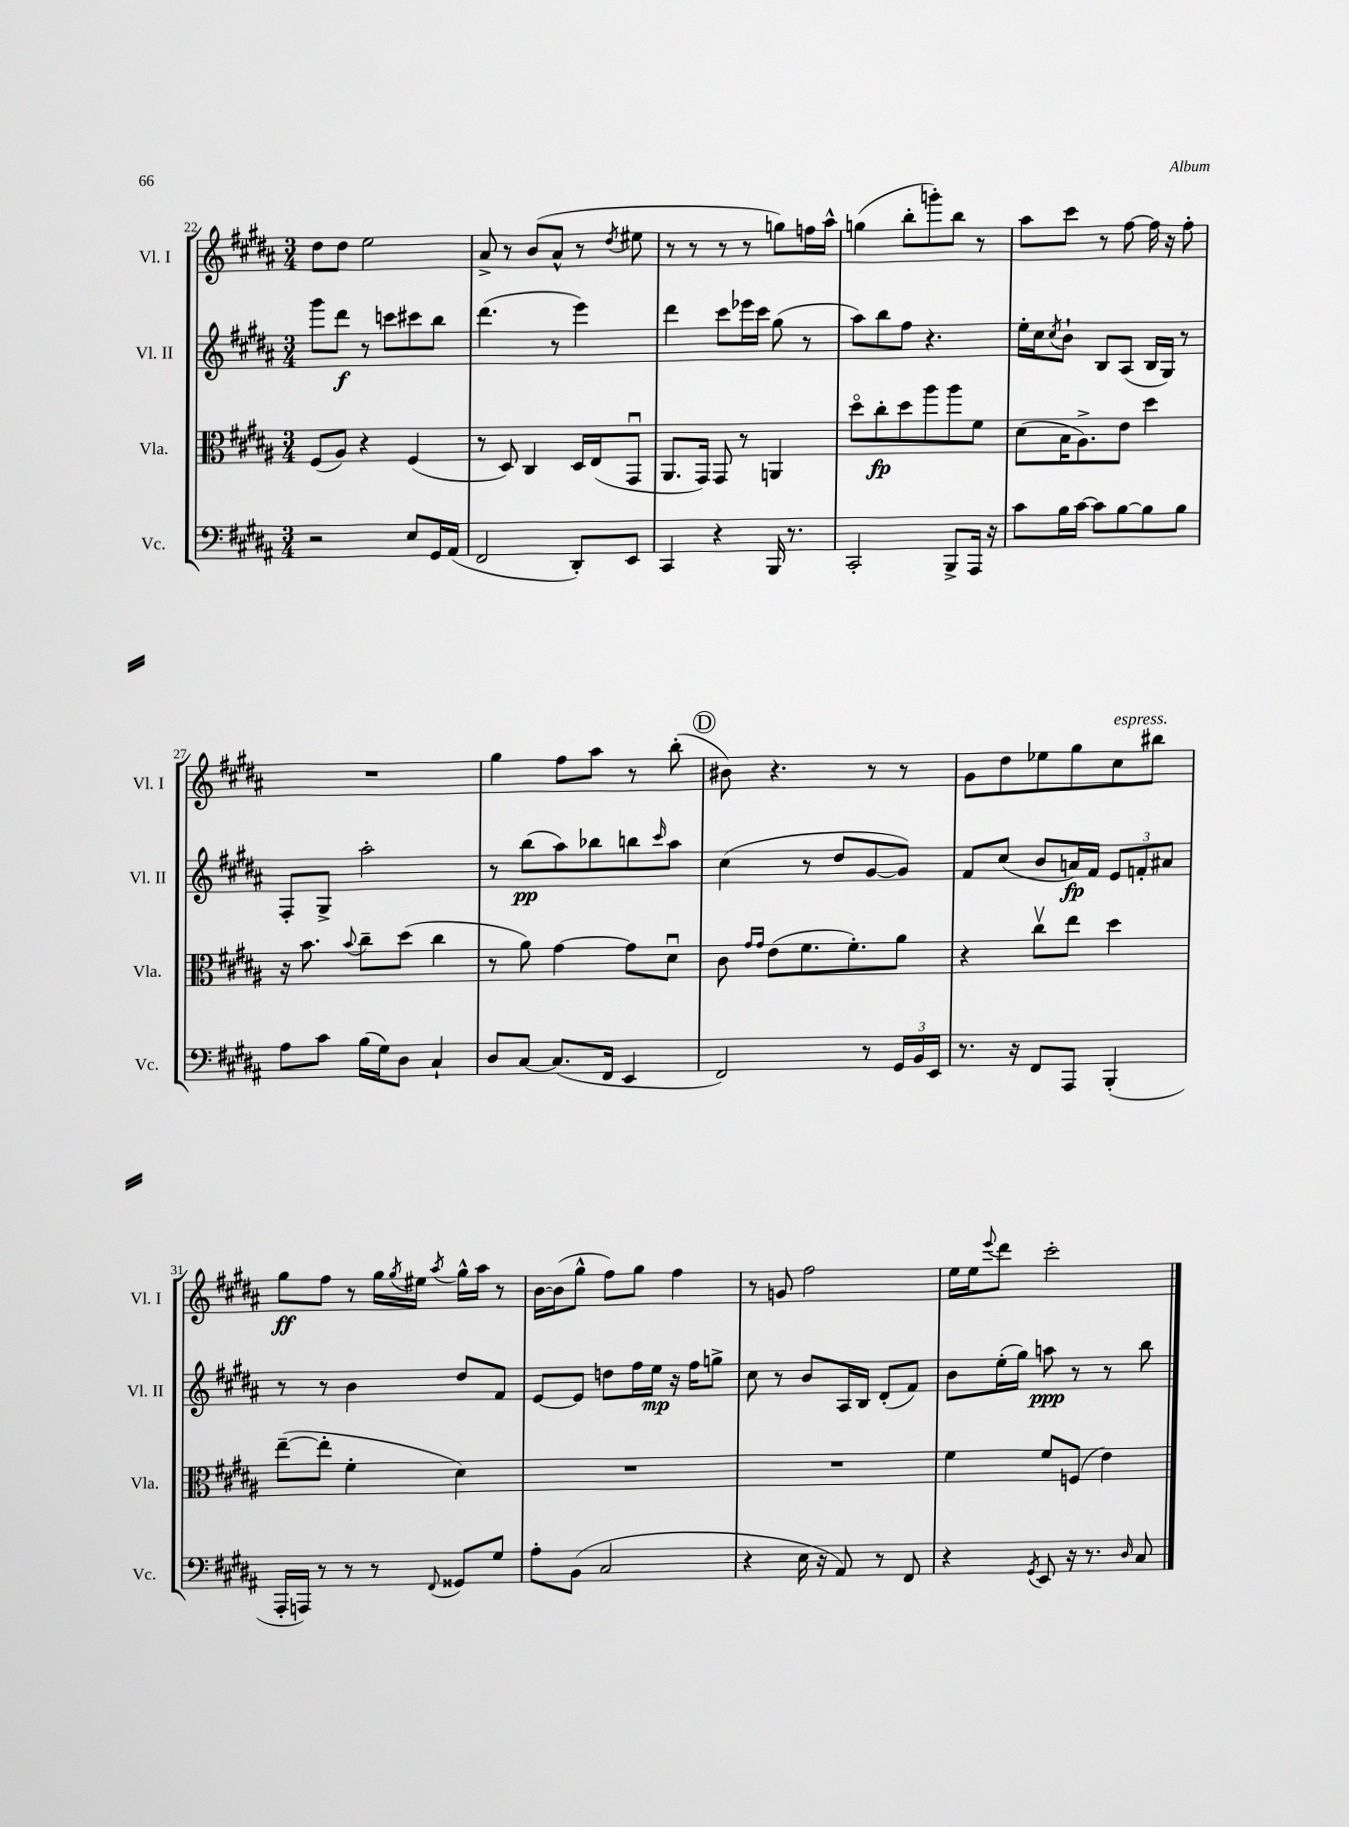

**kern	**kern	**dynam	**kern	**dynam	**kern	**dynam
*part4	*part3	*part3	*part2	*part2	*part1	*part1
*staff4	*staff3	*staff3	*staff2	*staff2	*staff1	*staff1
*I"Vc.	*I"Vla.	*	*I"Vl. II	*	*I"Vl. I	*
*I'Vc.	*I'Vla.	*	*I'Vl. II	*	*I'Vl. I	*
*clefF4	*clefC3	*	*clefG2	*	*clefG2	*
*k[f#c#g#d#a#]	*k[f#c#g#d#a#]	*	*k[f#c#g#d#a#]	*	*k[f#c#g#d#a#]	*
*M3/4	*M3/4	*	*M3/4	*	*M3/4	*
=22	=22	=22	=22	=22	=22	=22
2r	(8F#/L	.	8ggg#\L	.	8dd#\L	.
.	8A#/J)	.	8ddd#\J	f	8dd#\J	.
.	4r	.	8r	.	2ee\	.
.	.	.	8cccn\L	.	.	.
8E/L	(4F#/	.	8ccc#X\	.	.	.
16GG#/L	.	.	8bb\J	.	.	.
(16AA#/JJ	.	.	.	.	.	.
=23	=23	=23	=23	=23	=23	=23
2FF#/	8r	.	(4.ddd#\	.	8a#^/	.
.	8D#/)	.	.	.	8r	.
.	4C#/	.	.	.	(8b/L	.
.	.	.	8r	.	8a#^^/J	.
8DD#'/L)	16D#/LL	.	4eee\)	.	8r	.
.	(16E/J	.	.	.	.	.
.	.	.	.	.	8qdd#/	.
8EE/J	8GG#u/J	.	.	.	8ee#X\	.
=24	=24	=24	=24	=24	=24	=24
4CC#/	8.AA#/L	.	4ddd#\	.	8r	.
.	.	.	.	.	8r	.
.	16GG#/Jk)	.	.	.	.	.
4r	8GG#/	.	8ccc#\L	.	8r	.
.	8r	.	16eee-X\L	.	8r	.
.	.	.	16ccc#\JJ	.	.	.
16BBB/	4AAn/	.	(8gg#\	.	8ggn\L)	.
8.r	.	.	.	.	.	.
.	.	.	8r	.	16ffn\L	.
.	.	.	.	.	16aa#^^\JJ	.
=25	=25	=25	=25	=25	=25	=25
2CC#'/	8dd#\L	.	8aa#\L)	.	(4ggn\	.
.	8cc#'\	fp	8bb\	.	.	.
.	8dd#\	.	8ff#\J	.	8bb'\L	.
.	8aa#\	.	4.r	.	8gggn'\)	.
8BBB^/L	8aa#\	.	.	.	8bb\J	.
16AAA#/Jk	8f#\J	.	.	.	8r	.
16r	.	.	.	.	.	.
=26	=26	=26	=26	=26	=26	=26
8c#\L	(8d#\L	.	16ee'\LL	.	8aa#\L	.
.	.	.	16cc#\J	.	.	.
.	.	.	8qcc#/	.	.	.
16B\L	16B\K	.	8b`\J	.	8ccc#\J	.
[16c#\JJ	8.A#^\)	.	.	.	.	.
8c#\L]	.	.	8B/L	.	8r	.
[8B\	8e\J	.	(8A#/J	.	[8ff#\	.
8B\]	4dd#\	.	16B/LL	.	16ff#\]	.
.	.	.	16G#/JJ)	.	16r	.
8B\J	.	.	8r	.	8ff#'\	.
!!LO:LB:g=z
=27	=27	=27	=27	=27	=27	=27
8A#\L	16r	.	8F#'/L	.	2.r	.
.	8.b\	.	.	.	.	.
8c#\J	.	.	8G#^/J	.	.	.
.	8qqb/	.	.	.	.	.
(16B\LL	8cc#~\L	.	2aa#'\	.	.	.
16G#\J)	.	.	.	.	.	.
8D#\J	(8dd#\J	.	.	.	.	.
4C#`/	4cc#\	.	.	.	.	.
=28	=28	=28	=28	=28	=28	=28
8D#/L	8r	.	8r	.	4gg#\	.
[8C#/J	8a#\)	.	(8bb\L	pp	.	.
(8.C#/L]	[4g#\	.	8aa#\)	.	8ff#\L	.
.	.	.	8bb-X\	.	8aa#\J	.
16FF#/Jk	.	.	.	.	.	.
4EE/	8g#\L]	.	8bbn\	.	8r	.
.	.	.	16qqccc#/	.	.	.
.	8d#u\J	.	8aa#\J	.	(8bb'\	.
!!LO:REH:place=s1:t=D
=29	=29	=29	=29	=29	=29	=29
2FF#/)	8c#\	.	(4cc#\	.	8b#X\)	.
.	16qqg#/LL	.	.	.	.	.
.	16qqg#/JJ	.	.	.	.	.
.	(8e\L	.	.	.	4.r	.
.	8.f#\	.	8r	.	.	.
.	.	.	8dd#/L	.	.	.
.	8.f#'\)	.	.	.	.	.
8r	.	.	[8g#/	.	8r	.
24GG#/LL	8a#\J	.	8g#/J])	.	8r	.
24BB/	.	.	.	.	.	.
24EE/JJ	.	.	.	.	.	.
=30	=30	=30	=30	=30	=30	=30
8.r	4r	.	8f#/L	.	8g#\L	.
.	.	.	(8cc#/J	.	8dd#\	.
16r	.	.	.	.	.	.
8FF#/L	8cc#v\L	.	8b/L	.	8ee-X\	.
8AAA#/J	8ee\J	.	16an/L)	fp	8gg#\	.
.	.	.	16f#/JJ	.	.	.
!	!	!	!	!	!LO:TX:a:i:t=espress.	!
(4BBB'/	4dd#\	.	12e/L	.	8cc#\	.
.	.	.	12fn'/	.	.	.
.	.	.	.	.	8bb#X\J	.
.	.	.	12a#X/J	.	.	.
!!LO:LB:g=z
=31	=31	=31	=31	=31	=31	=31
16AAA#'/LL	([8ee~\L	.	8r	.	8gg#\L	ff
16AAAn/JJ)	.	.	.	.	.	.
8r	8ee'\J]	.	8r	.	8ff#\J	.
8r	4f#'\	.	4b\	.	8r	.
8r	.	.	.	.	16gg#\LL	.
.	.	.	.	.	8qgg#/	.
.	.	.	.	.	16ee#X\JJ	.
8qqFF#/	.	.	.	.	8qaa#/	.
8GG##X/L	4d#\)	.	8dd#/L	.	16gg#^^\LL	.
.	.	.	.	.	16aa#\JJ	.
8G#/J	.	.	8f#/J	.	8r	.
=32	=32	=32	=32	=32	=32	=32
8A#'\L	2.r	.	[8e/L	.	[16b\LL	.
.	.	.	.	.	(16b\J]	.
(8BB\J	.	.	8e/J]	.	8gg#^^\J	.
2C#/	.	.	8ddn\L	.	8ff#\L)	.
.	.	.	16ff#\L	.	8gg#\J	.
.	.	.	16ee\JJ	mp	.	.
.	.	.	16r	.	4ff#\	.
.	.	.	16ff#\KL	.	.	.
.	.	.	8ggn^\J	.	.	.
=33	=33	=33	=33	=33	=33	=33
4r	2.r	.	8cc#\	.	8r	.
.	.	.	8r	.	8gn/	.
16E\	.	.	8b/L	.	2ff#\	.
16r	.	.	.	.	.	.
8AA#/)	.	.	16A#/L	.	.	.
.	.	.	16B/JJ	.	.	.
8r	.	.	(8d#'/L	.	.	.
8FF#/	.	.	8f#/J)	.	.	.
=34	=34	=34	=34	=34	=34	=34
4r	4f#\	.	8b\L	.	16ee\LL	.
.	.	.	.	.	16ee\J	.
.	.	.	.	.	8qqeee/	.
.	.	.	(16ee'\L	.	8ddd#\J	.
.	.	.	16gg#\JJ)	.	.	.
8qGG#/	.	.	.	.	.	.
8EE/	8f#/L	.	8aan\	ppp	2ccc#'\	.
16r	(8Fn/J	.	8r	.	.	.
8.r	.	.	.	.	.	.
.	4e\)	.	8r	.	.	.
16qqD#/	.	.	.	.	.	.
8C#/	.	.	8bb\	.	.	.
==	==	==	==	==	==	==
*-	*-	*-	*-	*-	*-	*-
